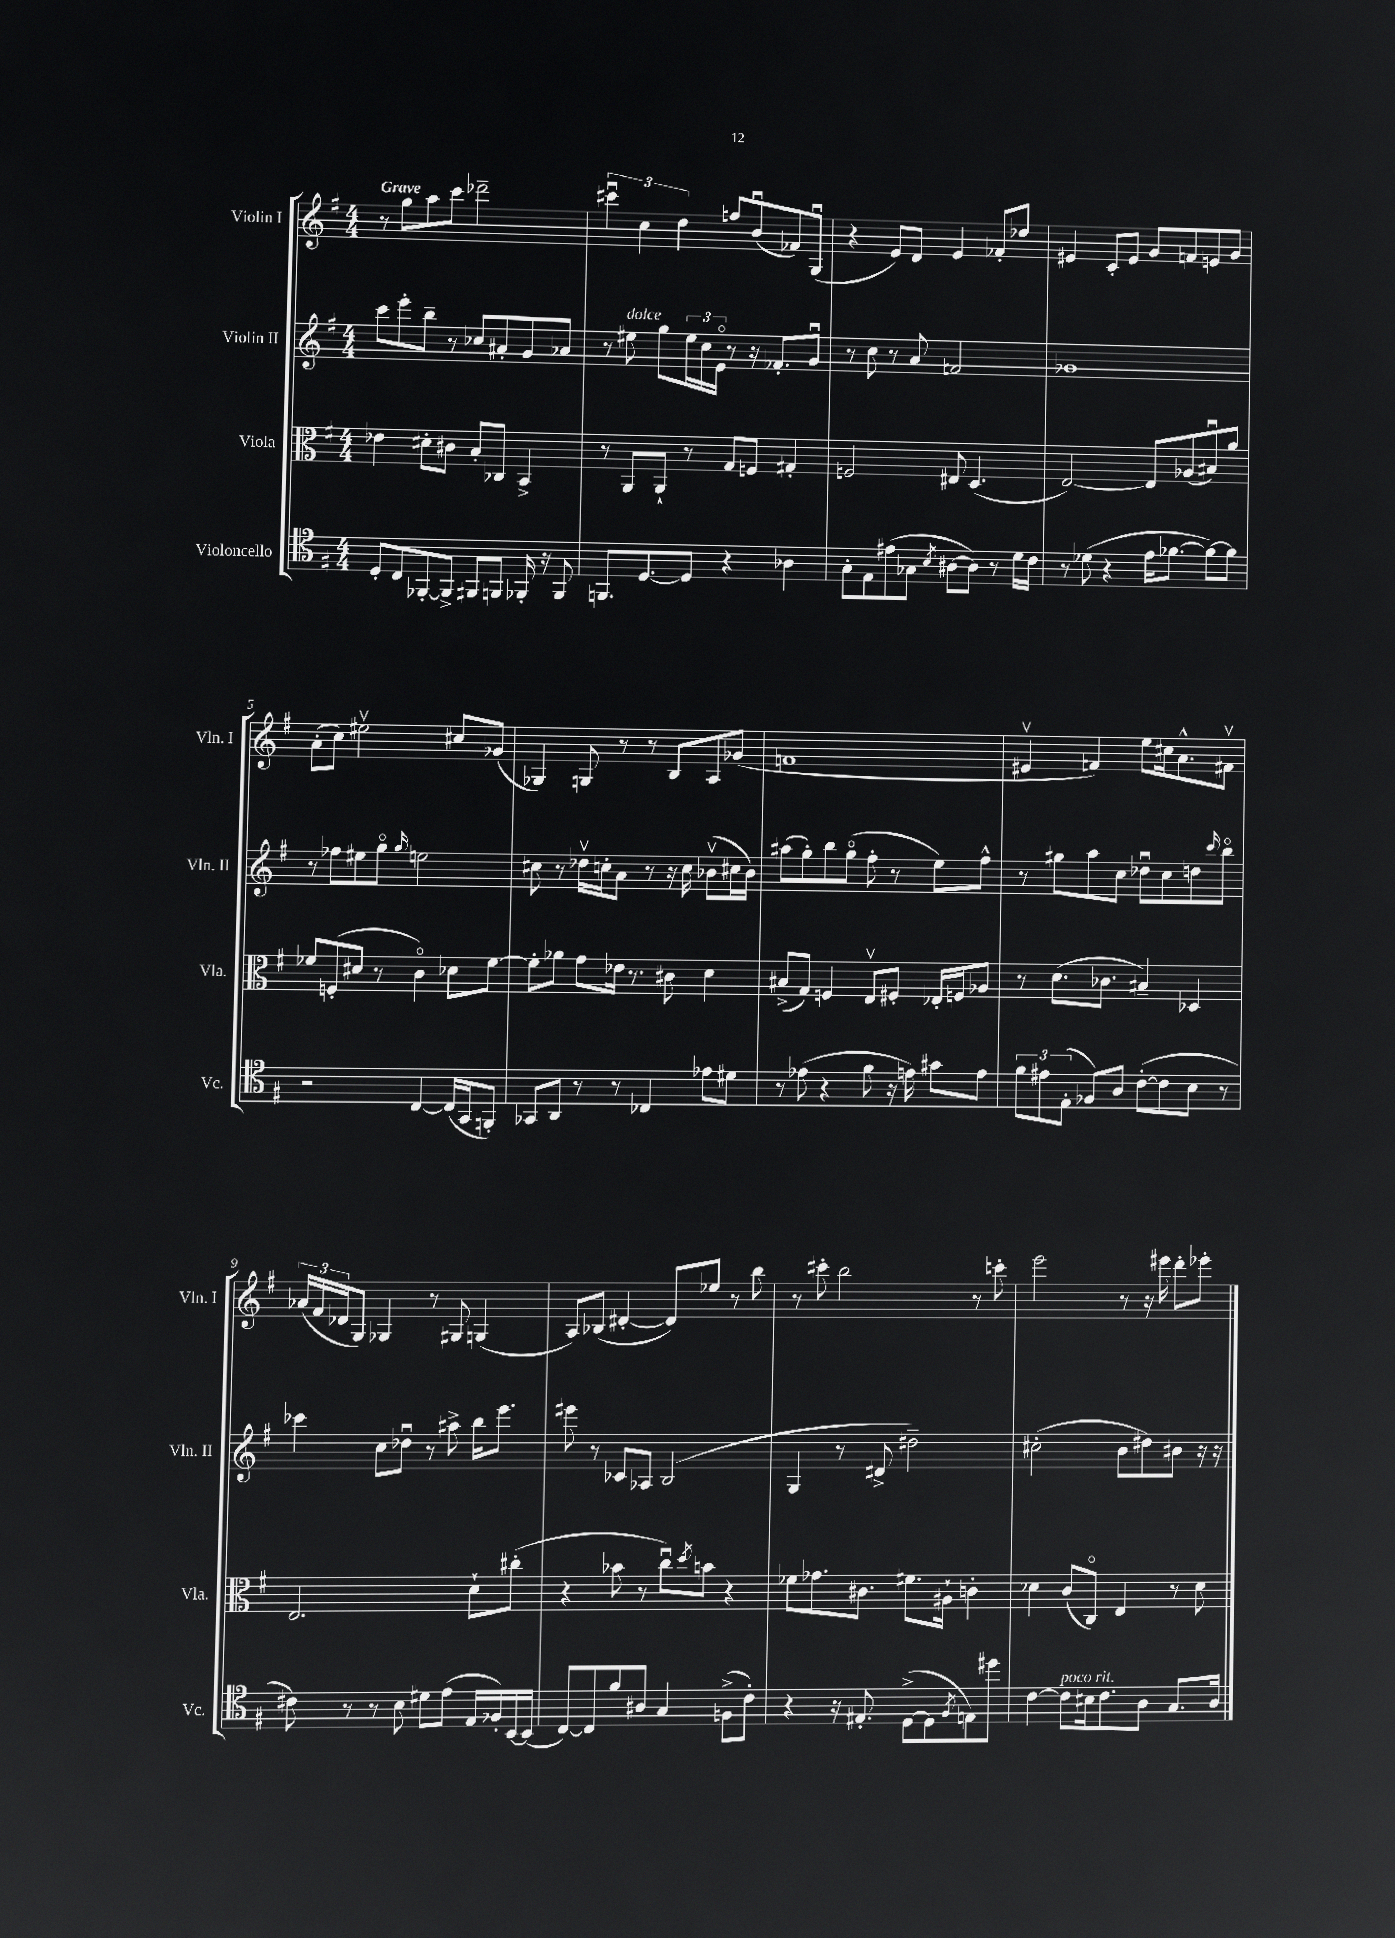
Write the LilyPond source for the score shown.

<<
\new StaffGroup <<
\new Staff = "s0" \with { instrumentName = "Violin I" shortInstrumentName = "Vln. I" } {
    \clef treble \key g \major \numericTimeSignature \time 4/4 \tempo "Grave"
    r8 g''8 a''8 c'''8 des'''2-- |
    \tuplet 3/2 { cis'''4\downbow c''4 d''4 } f''8 b'8\downbow( fes'8) g8\downbow( |
    r4 e'8) d'8 e'4 fes'8-. des''8 |
    eis'4 c'8-. eis'8 g'8 f'8 e'8 g'8 |
    a'8-.( c''8) eis''2\upbow cis''8 ges'8( |
    ges4) g8 r8 r8 b8 a8 ges'8( |
    f'1 |
    eis'4\upbow f'4) e''8 cis''16 a'8.-^ fis'8\upbow |
    \tuplet 3/2 { aes'16( fis'16 des'16 } g8) ges4 r8 gis8 g4( |
    a8) bes8( dis'4~-. dis'8) ees''8 r8 b''8 |
    r8 cis'''8-. b''2 r8 c'''8-. |
    e'''2 r8 r16 eis'''16 d'''8-. ees'''8-. \bar "|." |
}
\new Staff = "s1" \with { instrumentName = "Violin II" shortInstrumentName = "Vln. II" } {
    \clef treble \key g \major \numericTimeSignature \time 4/4
    c'''8 e'''8-. b''8-- r8 ces''8 ais'8-. g'8 aes'8 |
    r8 eis''8^\markup { \italic "dolce" } g''8 \tuplet 3/2 { eis''16 c''16 e'16\flageolet } r8 r16 fes'8.-. g'8\downbow |
    r8 c''8 r8 a'8 f'2 |
    ges'1 |
    r8 fes''8 eis''8 g''8\flageolet \grace { g''16 } e''2 |
    cis''8 r8 des''16\upbow c''16-. a'8 r8 r16 c''16 bes'8\upbow( cis''16 bes'16) |
    ais''8( g''8-.) b''8 g''8\flageolet( fis''8-. r8 e''8) fis''8-^ |
    r8 gis''8 a''8 c''8 des''8\downbow c''8 d''8 \grace { c'''16 } b''8\flageolet |
    ces'''4 c''8 des''8\downbow r8 ais''8-> b''16 e'''8. |
    eis'''8 r8 ces'8 aes8 b2( |
    g4 r8 dis'8-> dis''2--) |
    cis''2-.( b'8 dis''8) bis'8 r16 r16 \bar "|." |
}
\new Staff = "s2" \with { instrumentName = "Viola" shortInstrumentName = "Vla." } {
    \clef alto \key g \major \numericTimeSignature \time 4/4
    ees'4 dis'8-. cis'8 b8-. ces8 b,4-> |
    r8 a,8 a,8-! r8 g8 f8 gis4-. |
    f2 eis8 d4.( |
    e2~) e8 aes8( bis8\downbow) a'8 |
    fes'8 f8-.( dis'8 r8 c'4\flageolet) des'8 fes'8~ |
    fes'8-. aes'8 g'8 ees'16 r8. cis'8 d'4 |
    bis8->( g8) f4 e8\upbow fis8-. ees16-. f16 aes8 |
    r8 d'8.( ces'8. bis4--) des4 |
    e2. d'8-! cis''8-.( |
    r4 bes'8 r8 c''8\downbow) \acciaccatura { d''8 } b'8 r4 |
    fes'8 ges'8. cis'8. fis'8. ais16-! c'4-. |
    des'4 c'8( c8\flageolet) e4 r8 des'8 \bar "|." |
}
\new Staff = "s3" \with { instrumentName = "Violoncello" shortInstrumentName = "Vc." } {
    \clef tenor \key g \major \numericTimeSignature \time 4/4
    d8-. c8 fes,8~-. fes,8-> fis,8 f,8 fes,16-. r16 fes,8 |
    f,8. d8.~ d8 r4 aes4 |
    g8-. e8 eis'8( ges8 \acciaccatura { b8 } ais8~ ais8) r8 d'16 c'16 |
    r8 des'8( r4 e'16 fes'8.~ fes'8~) fes'8 |
    r2 c4~ c16( g,16 f,8-.) |
    ges,8 a,8 r8 r8 ces4 ees'8 dis'8 |
    r8 ees'8( r4 fis'8 r16 e'16) gis'8 e'8 |
    \tuplet 3/2 { fis'8 eis'8 e8-.( } fes8) a8 c'8~-.( c'8 b8 r8 |
    cis'8) r8 r8 b8 dis'8 e'8( e16 fes16-.) b,16~ b,16( |
    c8~) c8 fis'8 ais8 g4 f8->( c'8-.) |
    r4 r16 eis8.-. d8~->( d8 \acciaccatura { fis8 } e8) dis''8 |
    c'4~ c'8^\markup { \italic "poco rit." } bis16 c'8. a8 g8. a16 \bar "|." |
}
>>
>>
